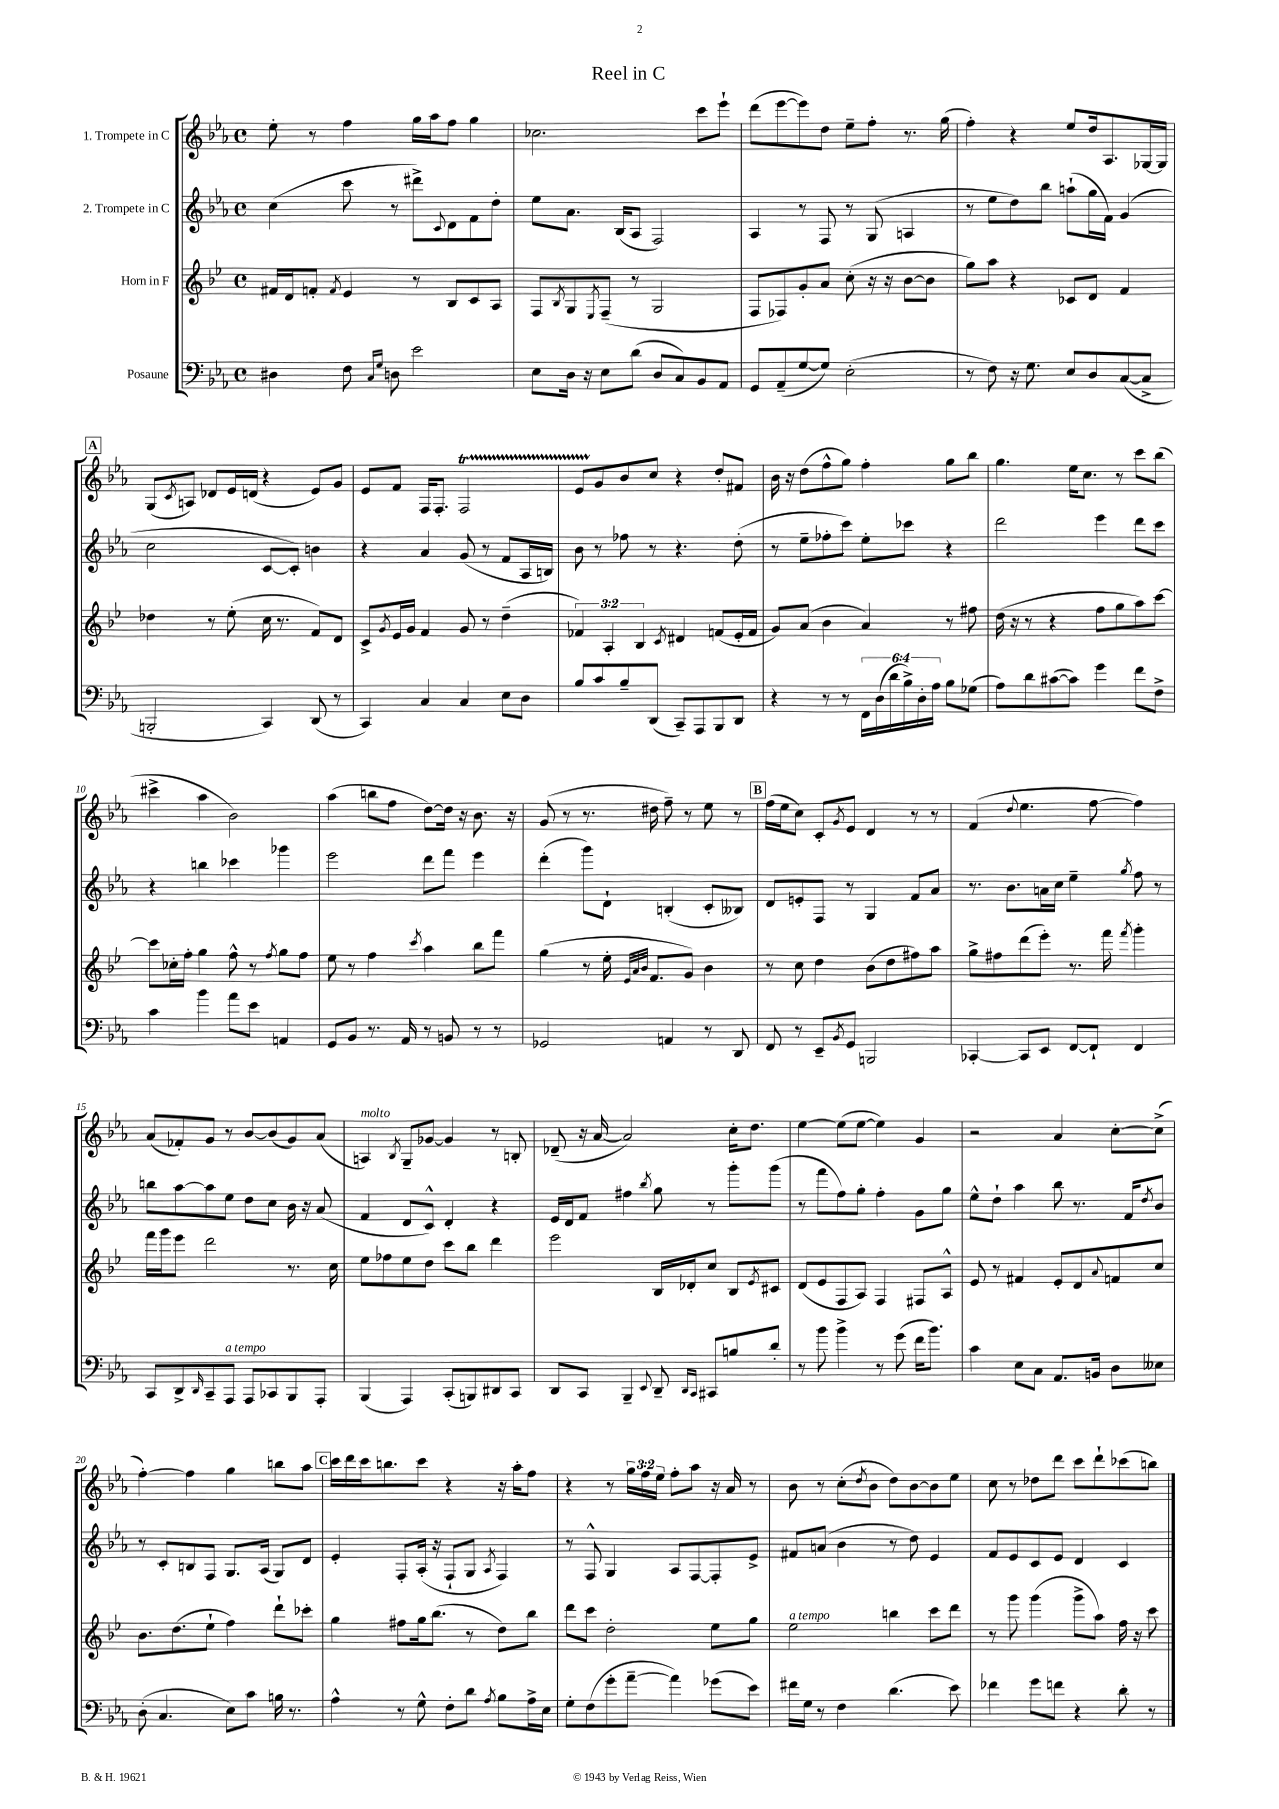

**kern	**kern	**kern	**kern
*staff4	*staff3	*staff2	*staff1
*clefF4	*clefG2	*clefG2	*clefG2
*k[b-e-a-]	*k[b-e-]	*k[b-e-a-]	*k[b-e-a-]
*M4/4	*M4/4	*M4/4	*M4/4
*met(c)	*met(c)	*met(c)	*met(c)
4D#	16f#	(4cc	8ee-'
.	16d	.	.
.	8f'	.	8r
.	8qf	.	.
8F	4e-	8ccc	4ff
16qqC	.	.	.
16qqG	.	.	.
8D	.	8r	.
2e-	8r	8ddd#^)	16gg
.	.	.	16aa-
.	.	8qqc	.
.	8B-	8d	8ff
.	8c	8f	4gg
.	8A	8dd'	.
=	=	=	=
8E-	8F	8ee-	2.cc-
.	8qB-	.	.
16D	8G	8.a-	.
16r	.	.	.
.	8qE-	.	.
8E-	(8F~	.	.
.	.	(16B-	.
(8d	8r	8A-	.
8D	2G	2F)	.
8C)	.	.	.
8BB-	.	.	8ccc
8AA-	.	.	8eee-`
=	=	=	=
8GG	8F	4A-	(8ddd
(8AA-~	8F-)	.	[8eee-
[8G	8g'	8r	8eee-])
8G])	8a	8F	8dd
(2E-'	(8cc'	8r	8ee-~
.	16r	(8G	8ff'
.	16r	.	.
.	[8b-	4A	8.r
.	8b-]	.	.
.	.	.	(16gg
=	=	=	=
8r	8gg)	8r	4ff')
8F)	8aa	8ee-	.
16r	4r	8dd)	4r
8.G	.	.	.
.	.	8bb-	.
8E-	8c-	(8aa`	8ee-
8D	8d	16gg	16dd
.	.	16f)	8.A-
([8C	4f	(4g	.
8C^]	.	.	[16G-
.	.	.	16G-]
=	=	=	=
2BBB'	4dd-	2cc	(8G
.	.	.	8qc
.	.	.	8A)
.	8r	.	8d-
.	(8ee-'	.	16e-
.	.	.	(16d
4CC)	16cc	[8c	4r
.	8.r	.	.
.	.	8c'])	.
(8DD	8f)	4b	8e-)
8r	8d	.	8g
=	=	=	=
4CC)	8c^	4r	8e-
.	8qg	.	.
.	16e-	.	8f
.	16g	.	.
4C	4f	4a-	16F
.	.	.	8.F'
4C	8g	(8g	2F
.	8r	8r	.
8E-	(4dd~	8f	.
8D	.	16A-	.
.	.	16B)	.
=	=	=	=
8B-	6f-)	8b-	8e-
8c	.	8r	8g
.	6A'	.	.
8B-~	.	8ff-	8b-
.	6B-	.	.
(8DD	.	8r	8cc
.	8qc	.	.
8CC~)	4d#	4.r	4r
8AAA-	.	.	.
8BBB-	(8f	.	8dd'
8DD	16e-'	(8dd'	8f#
.	16f	.	.
=	=	=	=
4r	8g)	8r	16b-
.	.	.	16r
.	(8a	8ee-~	(8dd
8r	4b-	8ff-'	8ff^^
8r	.	8ccc)	8gg)
24FF	4a)	8ee-'	4ff'
(24D	.	.	.
24d	.	.	.
24B-^)	.	8ccc-	.
24D'	.	.	.
24A-	.	.	.
8B-	8r	4r	8gg
(8G-	8ff#	.	8bb-
=	=	=	=
8A-)	(16dd	2ddd	4.gg
.	16r	.	.
8d	8r	.	.
([8c#	4r	.	.
8c#])	.	.	16ee-
.	.	.	8.cc
4g	8ff	4eee-	.
.	8gg	.	8r
8f	8aa)	8ddd	8ccc
8F^	[8ccc	8ccc	(8bb-
=	=	=	=
4c	8ccc]	4r	4ccc#^
.	16cc-'	.	.
.	16ff'	.	.
4b-	4gg	4bb	4aa-
8a-	8ff^^	4ccc-	2b-)
8e-	8r	.	.
.	8qff	.	.
4AA	8gg	4ggg-	.
.	8ff	.	.
=	=	=	=
8GG	8ee-	2eee-	(4aa-
8BB-	8r	.	.
8.r	4ff	.	8bb
.	.	.	8ff
16AA-	.	.	.
.	8qccc	.	.
8r	4aa	8ddd	[8dd)
8BB	.	8fff	16dd]
.	.	.	16r
8r	8bb-	4eee-	8.b-
8r	8fff	.	.
.	.	.	16r
=	=	=	=
2GG-	(4gg	(4ddd'	(8g
.	.	.	8r
.	8r	8ggg)	8.r
.	16ee-'	8d`	.
.	32qqe-	.	.
.	32qqa	.	.
.	32qqb-	.	.
.	8.f	.	16dd#
4AA	.	(4B'	8ff~)
.	8g)	.	8r
8r	4b-	8c'	8ee-
8DD	.	8B--)	8r
=	=	=	=
8FF	8r	8d	(16ff
.	.	.	16ee-
8r	8cc	8e'	8cc)
8EE-~	4dd	8F	8c'
8qBB-	.	.	8qg
8GG	.	8r	8e-
2BBB	(8b-	4G	4d
.	8dd	.	.
.	8ff#)	8f	8r
.	8aa	8a-	8r
=	=	=	=
[4CC-'	8gg^	8.r	(4f
.	8ff#	.	.
.	.	8.b-	.
.	.	.	8qqdd
8CC-]	(8ddd	.	4.ee-
8EE-	8eee-')	16a	.
.	.	16cc	.
[8FF	8.r	4ee-~	.
8FF`]	.	.	[8ff
.	16fff	.	.
.	8qfff	8qgg	.
4FF	4ggg'	8ff	4ff])
.	.	8r	.
=	=	=	=
8CC	16fff	8bb	(8a-
.	16ggg	.	.
8DD^	8eee-	[8aa-	8f-')
16qqDD	.	.	.
8CC~	2ddd	8aa-]	8g
8AAA-	.	8ee-	8r
8AAA-	.	8dd	[8b-
8CC-	.	8cc	(8b-]
8BBB-	8.r	16b-	8g)
.	.	16r	.
8AAA-'	.	(8a-	(8a-
.	16cc	.	.
=	=	=	=
(4BBB-	8ee-	4f	4A)
.	8ff-	.	.
.	.	.	8qB-
4AAA-)	8ee-	8d	8G~
.	8dd	8c^^)	[8g-
(8CC'	8ccc	4d'	4g-]
8BBB)	8bb-	.	.
8DD#	4ddd	4r	8r
8CC	.	.	8B'
=	=	=	=
8DD	2eee-	16e-	(8d-~
.	.	16d	.
8CC	.	8f	16r
.	.	.	[16a-
4BBB-~	.	4ff#	2a-])
8qqEE-	.	8qbb-	.
8DD~	16B-	8gg	.
.	16d-'	.	.
16qqDD	.	.	.
16qqCC	.	.	.
8CC#	8cc	8r	.
8B	8B-	8ggg'	16cc'
.	.	.	8.dd
.	8qe-	.	.
8d'	8c#	(8ggg	.
=	=	=	=
8r	(8d	8r	[4ee-
8b-	8e-	8fff	.
4b-^	8F	8ff)	(8ee-]
.	8A)	8gg'	[8ee-
8r	4F	4ff'	4ee-])
(8g	.	.	.
16f	8F#	8g	4g
8.b-)	.	.	.
.	8A^^	8gg	.
=	=	=	=
4c	8e-	8ee-^^	2r
.	8r	8dd`	.
8E-	4f#	4aa-	.
8C	.	.	.
8.AA-	8e-'	8bb-	4a-
.	8d	8.r	.
16BB	.	.	.
.	8qqa	.	.
8D	8f	.	[8cc'
.	.	16f	.
.	.	8qdd	.
8E--	8cc	8b-	(8cc^]
=	=	=	=
(8D'	8.b-	8r	[4ff')
4.C	.	8c'	.
.	(8.dd	.	.
.	.	8B	4ff]
.	8ee-`	8F	.
8E-)	4ff)	8.G	4gg
8c	.	.	.
.	.	(16A-	.
16B	8ddd`	8G)	8bb
8.r	.	.	.
.	8ccc-'	8d	8aa-
=	=	=	=
4A-^^	4gg	4e-'	16ccc
.	.	.	16ddd
.	.	.	16ccc
.	.	.	8.bb
8r	8ff#	8F'	.
8G^^	16gg	(16A-'	8ccc
.	(8.bb-	16r	.
8F'	.	8F`	4r
8d	8r	8G	.
8qA-	.	8qA-	.
8B-	8dd)	4F)	16r
.	.	.	16aa-'
16A-^	8bb-	.	8ff
16E-	.	.	.
=	=	=	=
8G'	8ddd	8r	4r
(8F	8ccc	8F^^	.
8g'	2dd'	4G	8r
[8a-~	.	.	24gg
.	.	.	24ff
.	.	.	24ee-
4a-])	.	8A-	8ff'
.	.	[8F	8aa-
(8g-	8ee-	8F']	16r
.	.	.	16a-
8e-)	8gg	8e-^	8r
=	=	=	=
16f#	2ee-	8f#	8b-
16G	.	.	.
8r	.	(8a	8r
4F	.	4b-	(8cc'
.	.	.	8qdd
.	.	.	8b-
(4.d	4bb	8r	8dd)
.	.	8dd)	[8b-
.	8ccc	4e-	8b-]
8e-)	8ddd	.	8ee-
=	=	=	=
4f-	8r	8f	8cc
.	8ggg	8e-	8r
8g	(4ggg	8c	8dd-
8f	.	8e-	8ddd
4r	8ggg^	4d	8ccc
.	8aa)	.	8ddd`
8d'	16ff	4c	(8ccc-
.	16r	.	.
8r	8ccc	.	8bb)
==	==	==	==
*-	*-	*-	*-
